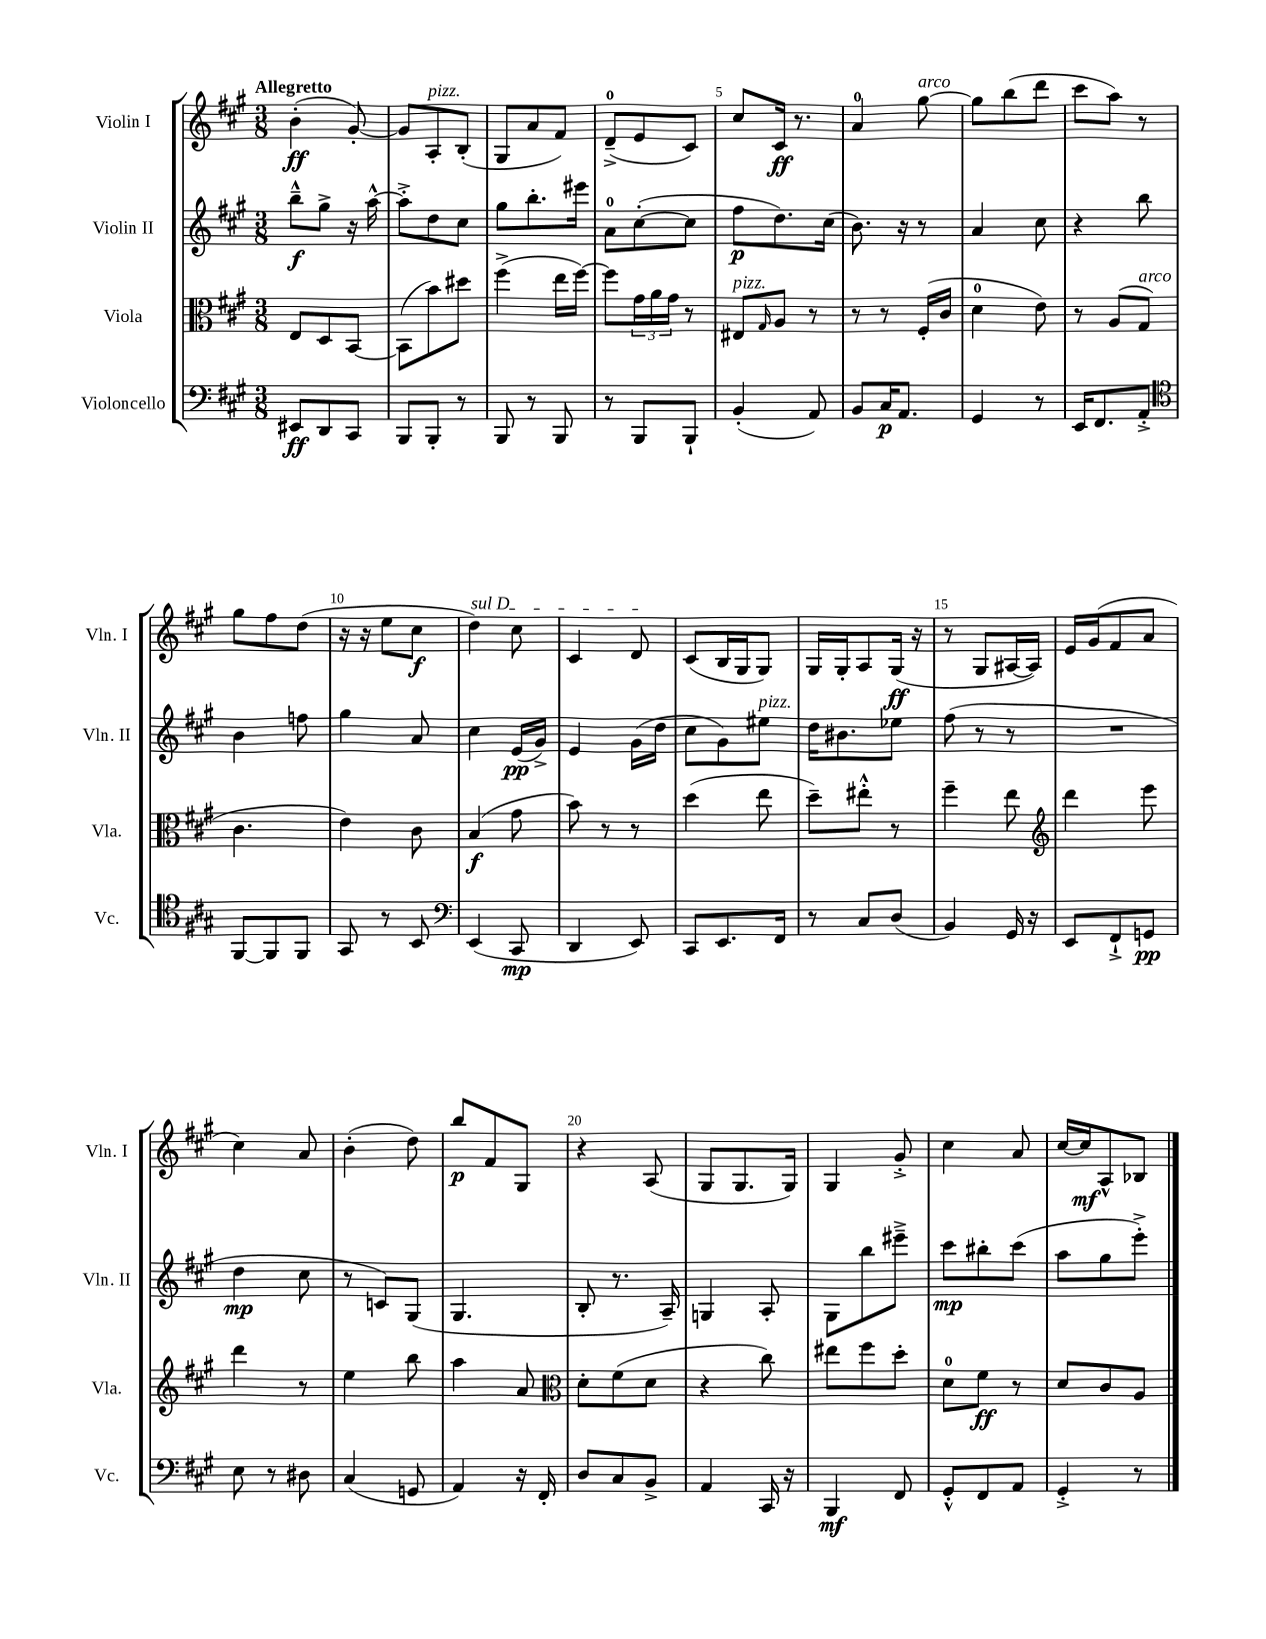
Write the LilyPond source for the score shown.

<<
\new StaffGroup <<
\new Staff = "s0" \with { instrumentName = "Violin I" shortInstrumentName = "Vln. I" } {
    \clef treble \key a \major \numericTimeSignature \time 3/8 \tempo "Allegretto"
    b'4-.\ff( gis'8~-.) |
    gis'8 a8-.^\markup { \italic "pizz." } b8-.( |
    gis8 a'8 fis'8) |
    d'8-0--->( e'8 cis'8) |
    cis''8 cis'16\ff r8. |
    a'4-0 gis''8~^\markup { \italic "arco" } |
    gis''8 b''8( d'''8 |
    cis'''8 a''8) r8 |
    gis''8 fis''8 d''8( |
    r16 r16 e''8 cis''8\f |
    \once \override TextSpanner.bound-details.left.text = \markup { \italic "sul D" } d''4\startTextSpan) cis''8 |
    cis'4 d'8\stopTextSpan |
    cis'8( b16 gis16 gis8) |
    gis16 gis16-. a8 gis16\ff( r16 |
    r8 gis8 ais16~ ais16) |
    e'16 gis'16( fis'8 a'8 |
    cis''4) a'8 |
    b'4-.( d''8) |
    b''8\p fis'8 gis8 |
    r4 a8( |
    gis8 gis8. gis16) |
    gis4 gis'8-.-> |
    cis''4 a'8 |
    cis''16~ cis''16\mf a8-^ bes8 \bar "|." |
}
\new Staff = "s1" \with { instrumentName = "Violin II" shortInstrumentName = "Vln. II" } {
    \clef treble \key a \major \numericTimeSignature \time 3/8
    b''8---^\f gis''8-> r16 a''16~-^ |
    a''8-.-> d''8 cis''8 |
    gis''8 b''8.-. eis'''16 |
    a'8-0 cis''8~-.( cis''8 |
    fis''8\p d''8.) cis''16( |
    b'8.) r16 r8 |
    a'4 cis''8 |
    r4 b''8 |
    b'4 f''8 |
    gis''4 a'8 |
    cis''4 e'16\pp( gis'16->) |
    e'4 gis'16( d''16 |
    cis''8 gis'8) eis''8^\markup { \italic "pizz." } |
    d''16 bis'8. ees''8 |
    fis''8( r8 r8 |
    R4. |
    d''4\mp cis''8 |
    r8 c'8) gis8( |
    gis4. |
    b8-. r8. a16--) |
    g4 a8-. |
    gis8 b''8 eis'''8---> |
    cis'''8\mp bis''8-. cis'''8( |
    a''8 gis''8 e'''8-.->) \bar "|." |
}
\new Staff = "s2" \with { instrumentName = "Viola" shortInstrumentName = "Vla." } {
    \clef alto \key a \major \numericTimeSignature \time 3/8
    e8 d8 b,8~ |
    b,8( b'8) dis''8 |
    fis''4->( e''16 fis''16~) |
    fis''8 \tuplet 3/2 { gis'16 a'16 gis'16 } r8 |
    eis8^\markup { \italic "pizz." } \grace { gis16 } a8 r8 |
    r8 r8 fis16-.( cis'16 |
    d'4-0 e'8) |
    r8 a8( gis8^\markup { \italic "arco" } |
    cis'4. |
    e'4) cis'8 |
    b4\f( gis'8 |
    b'8) r8 r8 |
    d''4( e''8 |
    d''8--) eis''8-.-^ r8 |
    fis''4-- e''8 |
    \clef treble d'''4 e'''8 |
    d'''4 r8 |
    e''4 b''8 |
    a''4 a'8 |
    \clef alto d'8-. fis'8( d'8 |
    r4 cis''8) |
    eis''8 fis''8 d''8-. |
    d'8-0 fis'8\ff r8 |
    d'8 cis'8 a8 \bar "|." |
}
\new Staff = "s3" \with { instrumentName = "Violoncello" shortInstrumentName = "Vc." } {
    \clef bass \key a \major \numericTimeSignature \time 3/8
    eis,8\ff d,8 cis,8 |
    b,,8 b,,8-. r8 |
    b,,8 r8 b,,8 |
    r8 b,,8 b,,8-! |
    b,4-.( a,8) |
    b,8 cis16\p a,8. |
    gis,4 r8 |
    e,16 fis,8. a,8-.-> |
    \clef tenor fis,8~ fis,8 fis,8 |
    gis,8 r8 b,8 |
    \clef bass e,4( cis,8\mp |
    d,4 e,8) |
    cis,8 e,8. fis,16 |
    r8 cis8 d8( |
    b,4) gis,16 r16 |
    e,8 fis,8-!-> g,8\pp |
    e8 r8 dis8 |
    cis4( g,8 |
    a,4) r16 fis,16-. |
    d8 cis8 b,8-> |
    a,4 cis,16 r16 |
    b,,4\mf fis,8 |
    gis,8-.-^ fis,8 a,8 |
    gis,4-.-> r8 \bar "|." |
}
>>
>>
\layout { \context { \Score \override BarNumber.break-visibility = ##(#f #t #t) barNumberVisibility = #(every-nth-bar-number-visible 5) } }
